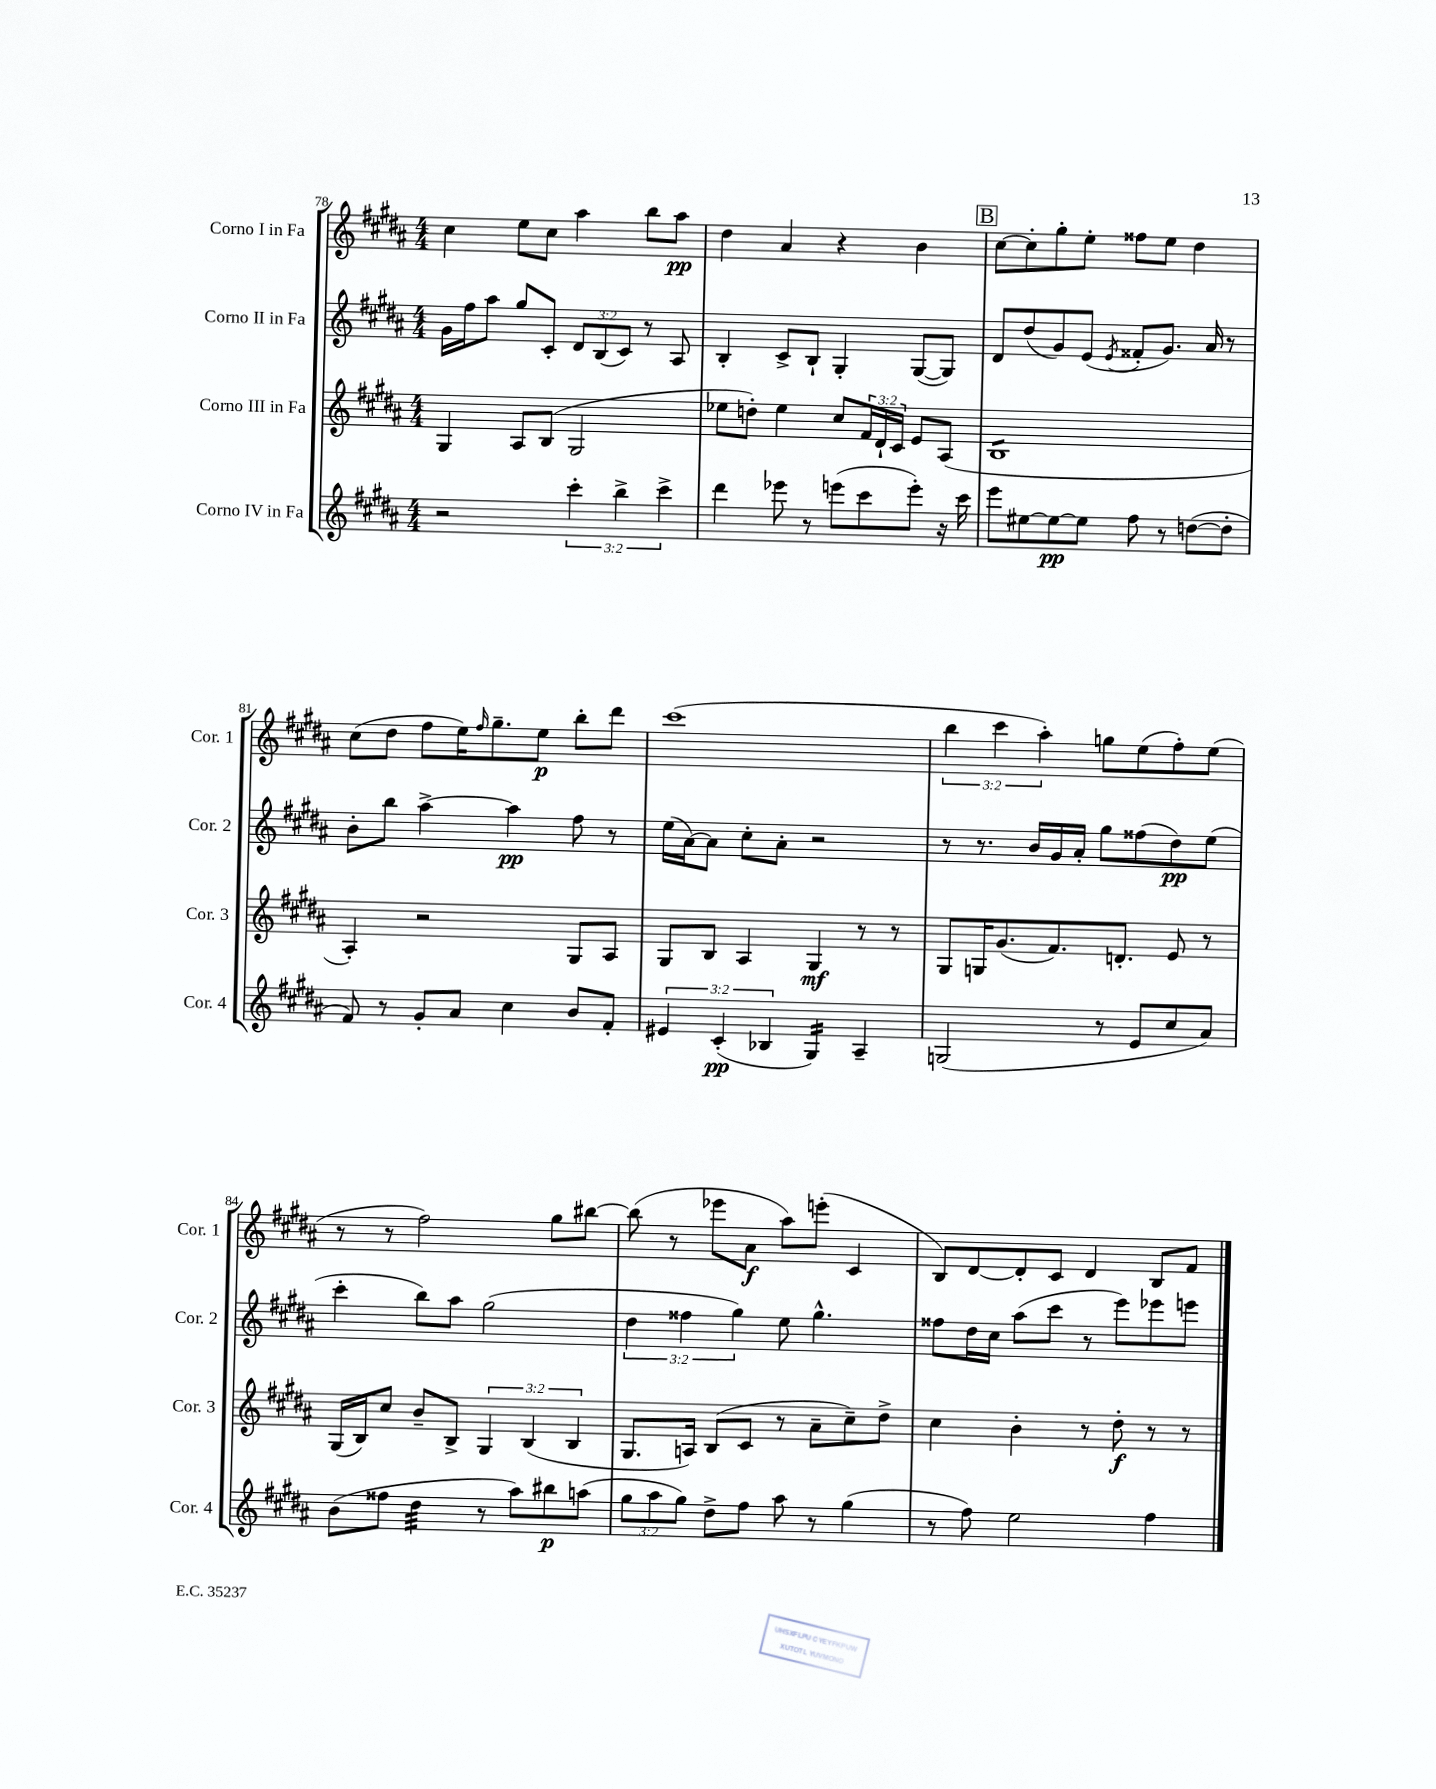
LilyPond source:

<<
\new StaffGroup <<
\new Staff = "s0" \with { instrumentName = "Corno I in Fa" shortInstrumentName = "Cor. 1" } {
    \clef treble \key b \major \numericTimeSignature \time 4/4 \override Staff.TupletNumber.text = #tuplet-number::calc-fraction-text
    cis''4 e''8 cis''8 ais''4 b''8 ais''8\pp |
    dis''4 ais'4 r4 b'4 |
    \mark \markup { \box "B" } cis''8~ cis''8-. gis''8-. e''8-. fisis''8 e''8 dis''4 |
    cis''8( dis''8 fis''8 e''16) \grace { fis''16 } gis''8.-- e''8\p b''8-. dis'''8 |
    cis'''1( |
    \tuplet 3/2 { b''4 cis'''4 ais''4-.) } g''8 e''8( fis''8-.) e''8( |
    r8 r8 fis''2) gis''8 bis''8~ |
    bis''8( r8 ees'''8 ais'8\f ais''8) e'''8-.( cis'4 |
    b8) dis'8~ dis'8-. cis'8 dis'4 b8 fis'8 \bar "|." |
}
\new Staff = "s1" \with { instrumentName = "Corno II in Fa" shortInstrumentName = "Cor. 2" } {
    \clef treble \key b \major \numericTimeSignature \time 4/4 \override Staff.TupletNumber.text = #tuplet-number::calc-fraction-text
    gis'16 fis''16 ais''8 gis''8 cis'8-. \tuplet 3/2 { dis'8 b8( cis'8) } r8 ais8 |
    b4-. cis'8-> b8-! gis4-. gis8~( gis8) |
    \mark \markup { \box "B" } dis'8 dis''8( gis'8) e'8( \acciaccatura { e'8 } fisis'8-. gis'8.) ais'16 r8 |
    b'8-. b''8 ais''4~-> ais''4\pp fis''8 r8 |
    e''16( ais'16~) ais'8 cis''8-. ais'8-. r2 |
    r8 r8. b'16 gis'16 ais'16-. gis''8 fisis''8( dis''8\pp) e''8( |
    cis'''4-. b''8) ais''8 gis''2( |
    \tuplet 3/2 { dis''4 fisis''4 gis''4) } e''8 gis''4.-^ |
    fisis''8 dis''16 cis''16 ais''8( cis'''8 r8 e'''8) ees'''8 e'''8 \bar "|." |
}
\new Staff = "s2" \with { instrumentName = "Corno III in Fa" shortInstrumentName = "Cor. 3" } {
    \clef treble \key b \major \numericTimeSignature \time 4/4 \override Staff.TupletNumber.text = #tuplet-number::calc-fraction-text
    gis4 ais8 b8( gis2 |
    ees''8 d''8-.) ees''4 cis''8 \tuplet 3/2 { fis'16 dis'16-! cis'16 } e'8 ais8( |
    \mark \markup { \box "B" } b1:8 |
    ais4-.) r2 gis8 ais8 |
    gis8 b8 ais4 gis4\mf r8 r8 |
    gis8 g16 gis'8.( fis'8.) d'8.-. e'8 r8 |
    gis16( b16) cis''8 b'8-- b8-> \tuplet 3/2 { gis4 b4( b4 } |
    gis8. a16) b8( cis'8 r8 ais'8-- cis''8--) dis''8-> |
    cis''4 b'4-. r8 dis''8-.\f r8 r8 \bar "|." |
}
\new Staff = "s3" \with { instrumentName = "Corno IV in Fa" shortInstrumentName = "Cor. 4" } {
    \clef treble \key b \major \numericTimeSignature \time 4/4 \override Staff.TupletNumber.text = #tuplet-number::calc-fraction-text
    r2 \tuplet 3/2 { cis'''4-. b''4-> cis'''4-> } |
    dis'''4 ees'''8 r8 e'''8( cis'''8 e'''8-.) r16 cis'''16 |
    \mark \markup { \box "B" } e'''8 eis''8~ eis''8~\pp eis''8 fis''8 r8 d''8~( d''8-. |
    fis'8) r8 gis'8-. ais'8 cis''4 b'8 fis'8-. |
    \tuplet 3/2 { eis'4 cis'4-.\pp( bes4 } gis4:16) ais4-- |
    g2( r8 e'8 cis''8 ais'8) |
    b'8( fisis''8 dis''4:32 r8 ais''8) bis''8\p a''8( |
    \tuplet 3/2 { gis''8 ais''8 gis''8) } dis''8-> fis''8 ais''8 r8 gis''4( |
    r8 fis''8) e''2 fis''4 \bar "|." |
}
>>
>>
\layout { \context { \Score currentBarNumber = #78 } }
